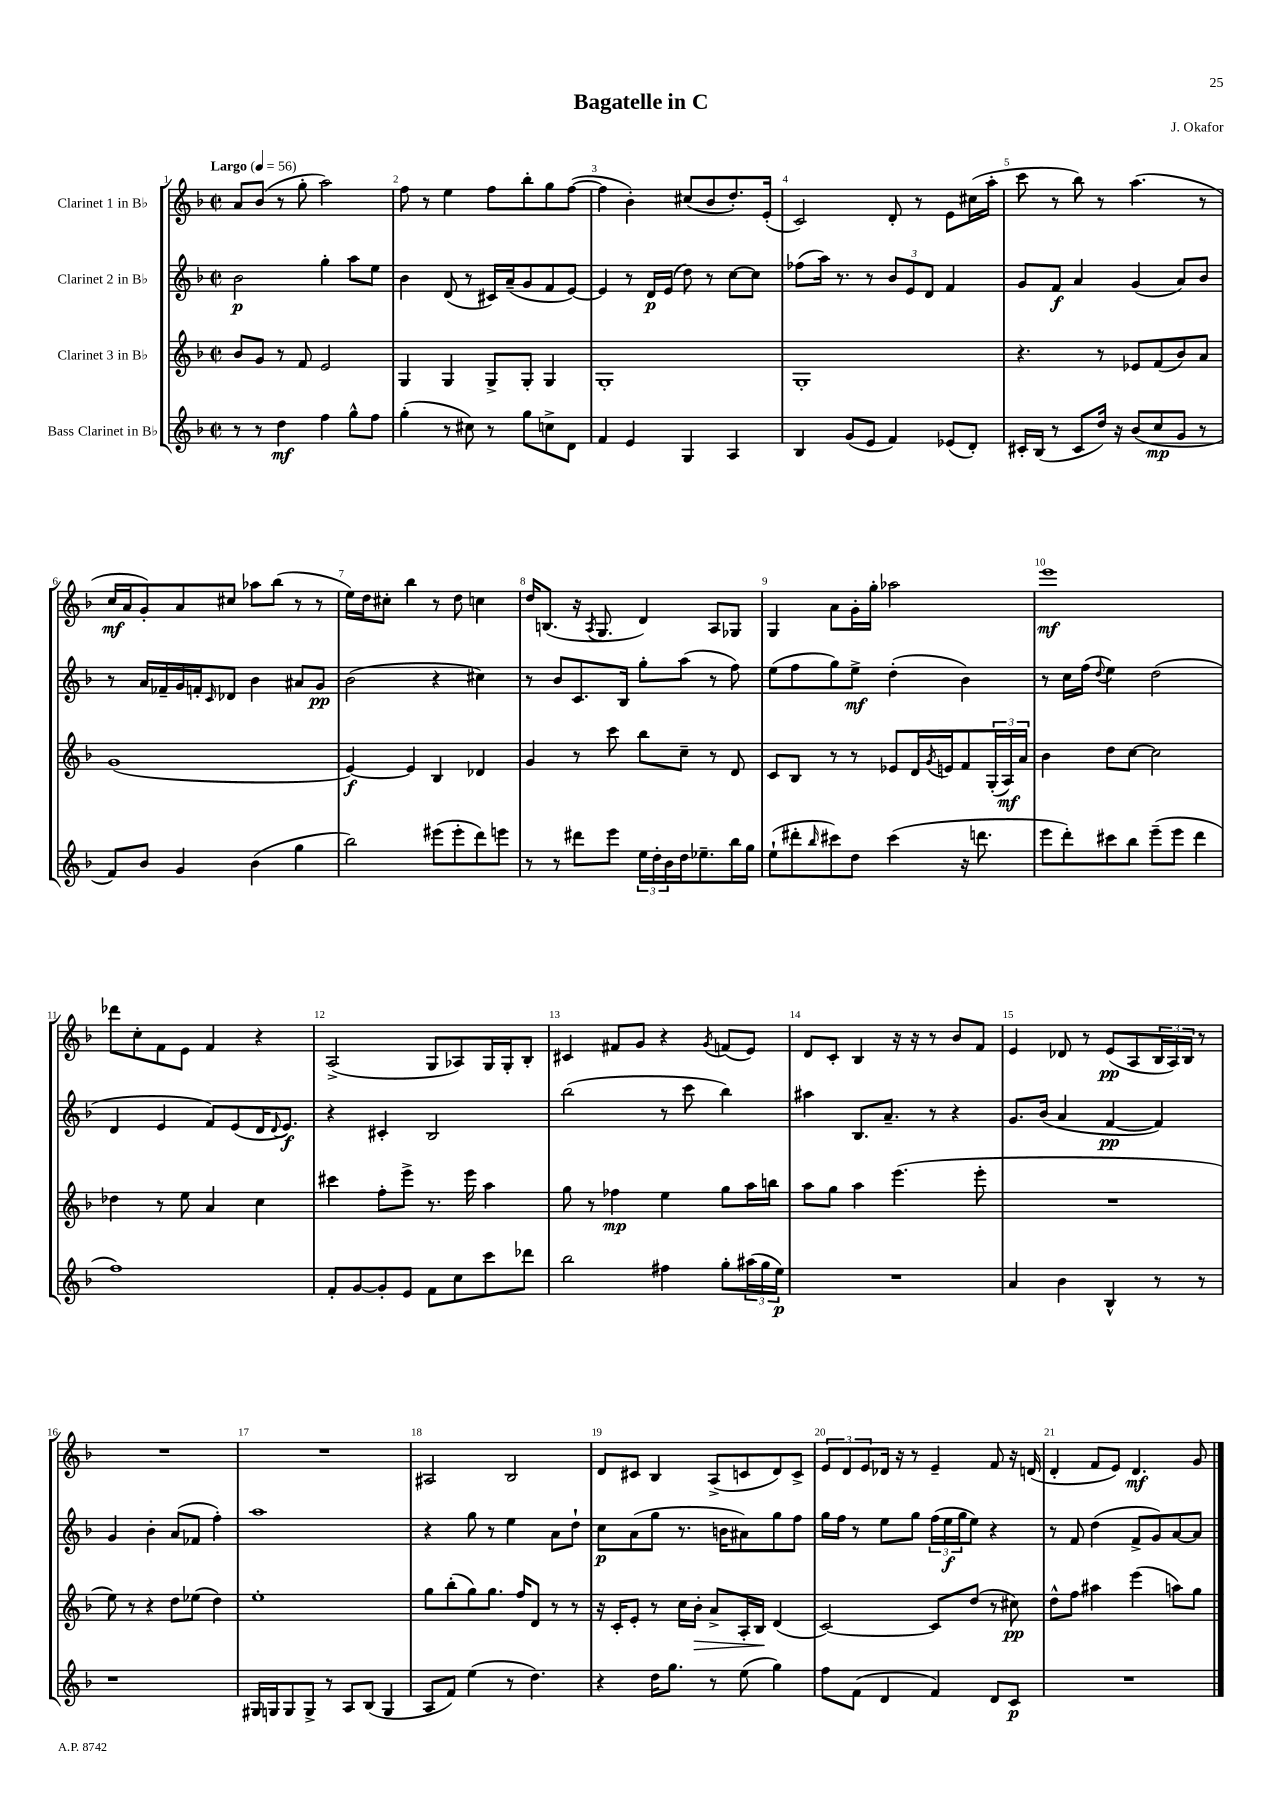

**kern	**kern	**kern	**kern
*staff4	*staff3	*staff2	*staff1
*clefG2	*clefG2	*clefG2	*clefG2
*k[b-]	*k[b-]	*k[b-]	*k[b-]
*M2/2	*M2/2	*M2/2	*M2/2
*met(c|)	*met(c|)	*met(c|)	*met(c|)
*MM56	*MM56	*MM56	*MM56
8r	8b-	2b-	8a
8r	8g	.	(8b-
4dd	8r	.	8r
.	8f	.	8gg'
4ff	2e	4gg'	2aa)
8gg^^	.	8aa	.
8ff	.	8ee	.
=	=	=	=
(4gg'	4G	4b-	8ff
.	.	.	8r
8r	4G	(8d	4ee
8cc#)	.	8r	.
8r	8G^	16c#)	8ff
.	.	(16a~	.
8gg	8G'	8g	8bb-'
8cc^	4G	8f	8gg
8d	.	[8e)	([8ff
=	=	=	=
4f	1G'	4e]	4ff]
4e	.	8r	4b-')
.	.	16d	.
.	.	(16e	.
4G	.	8dd)	(8cc#
.	.	8r	8b-
4A	.	[8cc	8.dd')
.	.	8cc]	.
.	.	.	(16e'
=	=	=	=
4B-	1G'	(8ff-	2c)
.	.	16aa)	.
.	.	8.r	.
(8g	.	.	.
8e	.	8r	.
4f)	.	12b-	8d'
.	.	12e	.
.	.	.	8r
.	.	12d	.
(8e-	.	4f	8e
8d')	.	.	(16cc#
.	.	.	16aa'
=	=	=	=
16c#'	4.r	8g	8ccc
(16B-	.	.	.
8r	.	8f	8r
8c#	.	4a	8bb-)
16dd)	8r	.	8r
16r	.	.	.
(8b-	8e-	(4g	(4.aa
8cc	(8f	.	.
8g	8b-)	8a)	.
8r	8a	8b-	8r
=	=	=	=
8f)	(1g	8r	16cc
.	.	.	16a
8b-	.	16a	8g')
.	.	16f-~	.
4g	.	16g	8a
.	.	16f'	.
.	.	16qqc	.
.	.	8d-	8cc#
(4b-	.	4b-	8aa-
.	.	.	(8bb-
4gg	.	8a#	8r
.	.	8g	8r
=	=	=	=
2bb-)	[4e)	(2b-	16ee)
.	.	.	16dd
.	.	.	8cc#'
.	4e]	.	4bb-
(8eee#	4B-	4r	8r
8eee#'	.	.	8dd
8ddd)	4d-	4cc#)	4cc
8eee	.	.	.
=	=	=	=
8r	4g	8r	16dd
.	.	.	(8.B
8r	.	8b-	.
8ddd#	8r	8.c	16r
.	.	.	8qA
.	.	.	8.G
8eee	8ccc	.	.
.	.	16B-	.
24ee	8bb-	8gg'	4d)
24dd'	.	.	.
24b-	.	.	.
16dd	8cc~	(8aa	.
8.ee-~	.	.	.
.	8r	8r	8A
16bb-	8d	8ff)	8G-
16gg	.	.	.
=	=	=	=
(8ee`	8c	(8ee	4G
8ddd#'	8B-	8ff	.
16qqbb-	.	.	.
8ccc#)	8r	8gg)	8a
8dd	8r	8ee^	16g'
.	.	.	16gg'
(4ccc#	8e-	(4dd'	2aa-
.	16d	.	.
.	8qg	.	.
.	16e	.	.
16r	8f	4b-)	.
8.ddd	.	.	.
.	(24G'	.	.
.	24A)	.	.
.	24a	.	.
=	=	=	=
8eee	4b-	8r	1eee
8ddd')	.	16cc	.
.	.	(16ff	.
.	.	8qqdd	.
8ccc#	8dd	4ee)	.
8bb-	[8cc	.	.
(8eee~	2cc]	(2dd	.
8eee	.	.	.
4ddd	.	.	.
=	=	=	=
1ff)	4dd-	4d	8ddd-
.	.	.	8cc'
.	8r	4e	8f
.	8ee	.	8e
.	4a	8f)	4f
.	.	(8e	.
.	4cc	16d	4r
.	.	8qqd	.
.	.	8.e)	.
=	=	=	=
8f'	4ccc#	4r	(2A^
[8g	.	.	.
8g']	8ff'	4c#'	.
8e	8eee^	.	.
8f	8.r	2B-	8G
8cc	.	.	8A-)
.	16eee	.	.
8ccc	4aa	.	16G
.	.	.	16G'
8ddd-	.	.	8B-'
=	=	=	=
2bb-	8gg	(2bb-	4c#
.	8r	.	.
.	4ff-	.	8f#
.	.	.	8g
4ff#	4ee	8r	4r
.	.	8ccc	.
.	.	.	8qg
8gg'	8gg	4bb-)	(8f
(24aa#	16aa	.	8e)
24gg	.	.	.
.	16bb	.	.
24ee)	.	.	.
=	=	=	=
1r	8aa	4aa#	8d
.	8gg	.	8c'
.	4aa	8.B-	4B-
.	.	8.a~	.
.	(4.eee	.	16r
.	.	.	16r
.	.	8r	8r
.	.	4r	8b-
.	8eee'	.	8f
=	=	=	=
4a	1r	8.g	4e
.	.	(16b-	.
4b-	.	4a	8d-
.	.	.	8r
4B-^^	.	[4f	(8e
.	.	.	8A
8r	.	4f])	24B-
.	.	.	24A)
.	.	.	24B-
8r	.	.	8r
=	=	=	=
1r	8ee)	4g	1r
.	8r	.	.
.	4r	4b-'	.
.	8dd	(8a	.
.	(8ee-	8f-	.
.	4dd)	4ff')	.
=	=	=	=
16G#	1ee'	1aa	1r
16G	.	.	.
8G	.	.	.
8G^	.	.	.
8r	.	.	.
8A	.	.	.
(8B-	.	.	.
4G	.	.	.
=	=	=	=
8A	8gg	4r	2A#
8f)	(8bb-'	.	.
(4ee	8gg)	8gg	.
.	8.gg	8r	.
8r	.	4ee	2B-
.	16ff	.	.
4.dd)	8d	.	.
.	8r	8a	.
.	8r	8dd`	.
=	=	=	=
4r	16r	8cc	8d
.	16c'	.	.
.	8e'	(8a	8c#
16dd	8r	8gg	4B-
8.gg	.	.	.
.	16cc	8.r	.
.	16b-'	.	.
8r	8a^	.	(8A^
.	.	16b	.
(8ee	16A'	8a#)	8c
.	16B-	.	.
4gg)	(4d	8gg	8d)
.	.	8ff	8c^
=	=	=	=
8ff	[2c)	16gg	12e
.	.	16ff	.
.	.	.	12d
(8f	.	8r	.
.	.	.	12e
4d	.	8ee	16d-
.	.	.	16r
.	.	8gg	8r
4f)	8c]	(24ff	4e~
.	.	24ee	.
.	.	24gg	.
.	(8dd	8ee)	.
8d	8r	4r	8f
8c	8cc#)	.	16r
.	.	.	(16d
=	=	=	=
1r	8dd^^	8r	4d'
.	8ff	8f	.
.	4aa#	(4dd	8f
.	.	.	8e)
.	(4eee	8f^	4.d
.	.	8g)	.
.	8aa)	[8a	.
.	8gg	8a]	8g
==	==	==	==
*-	*-	*-	*-
